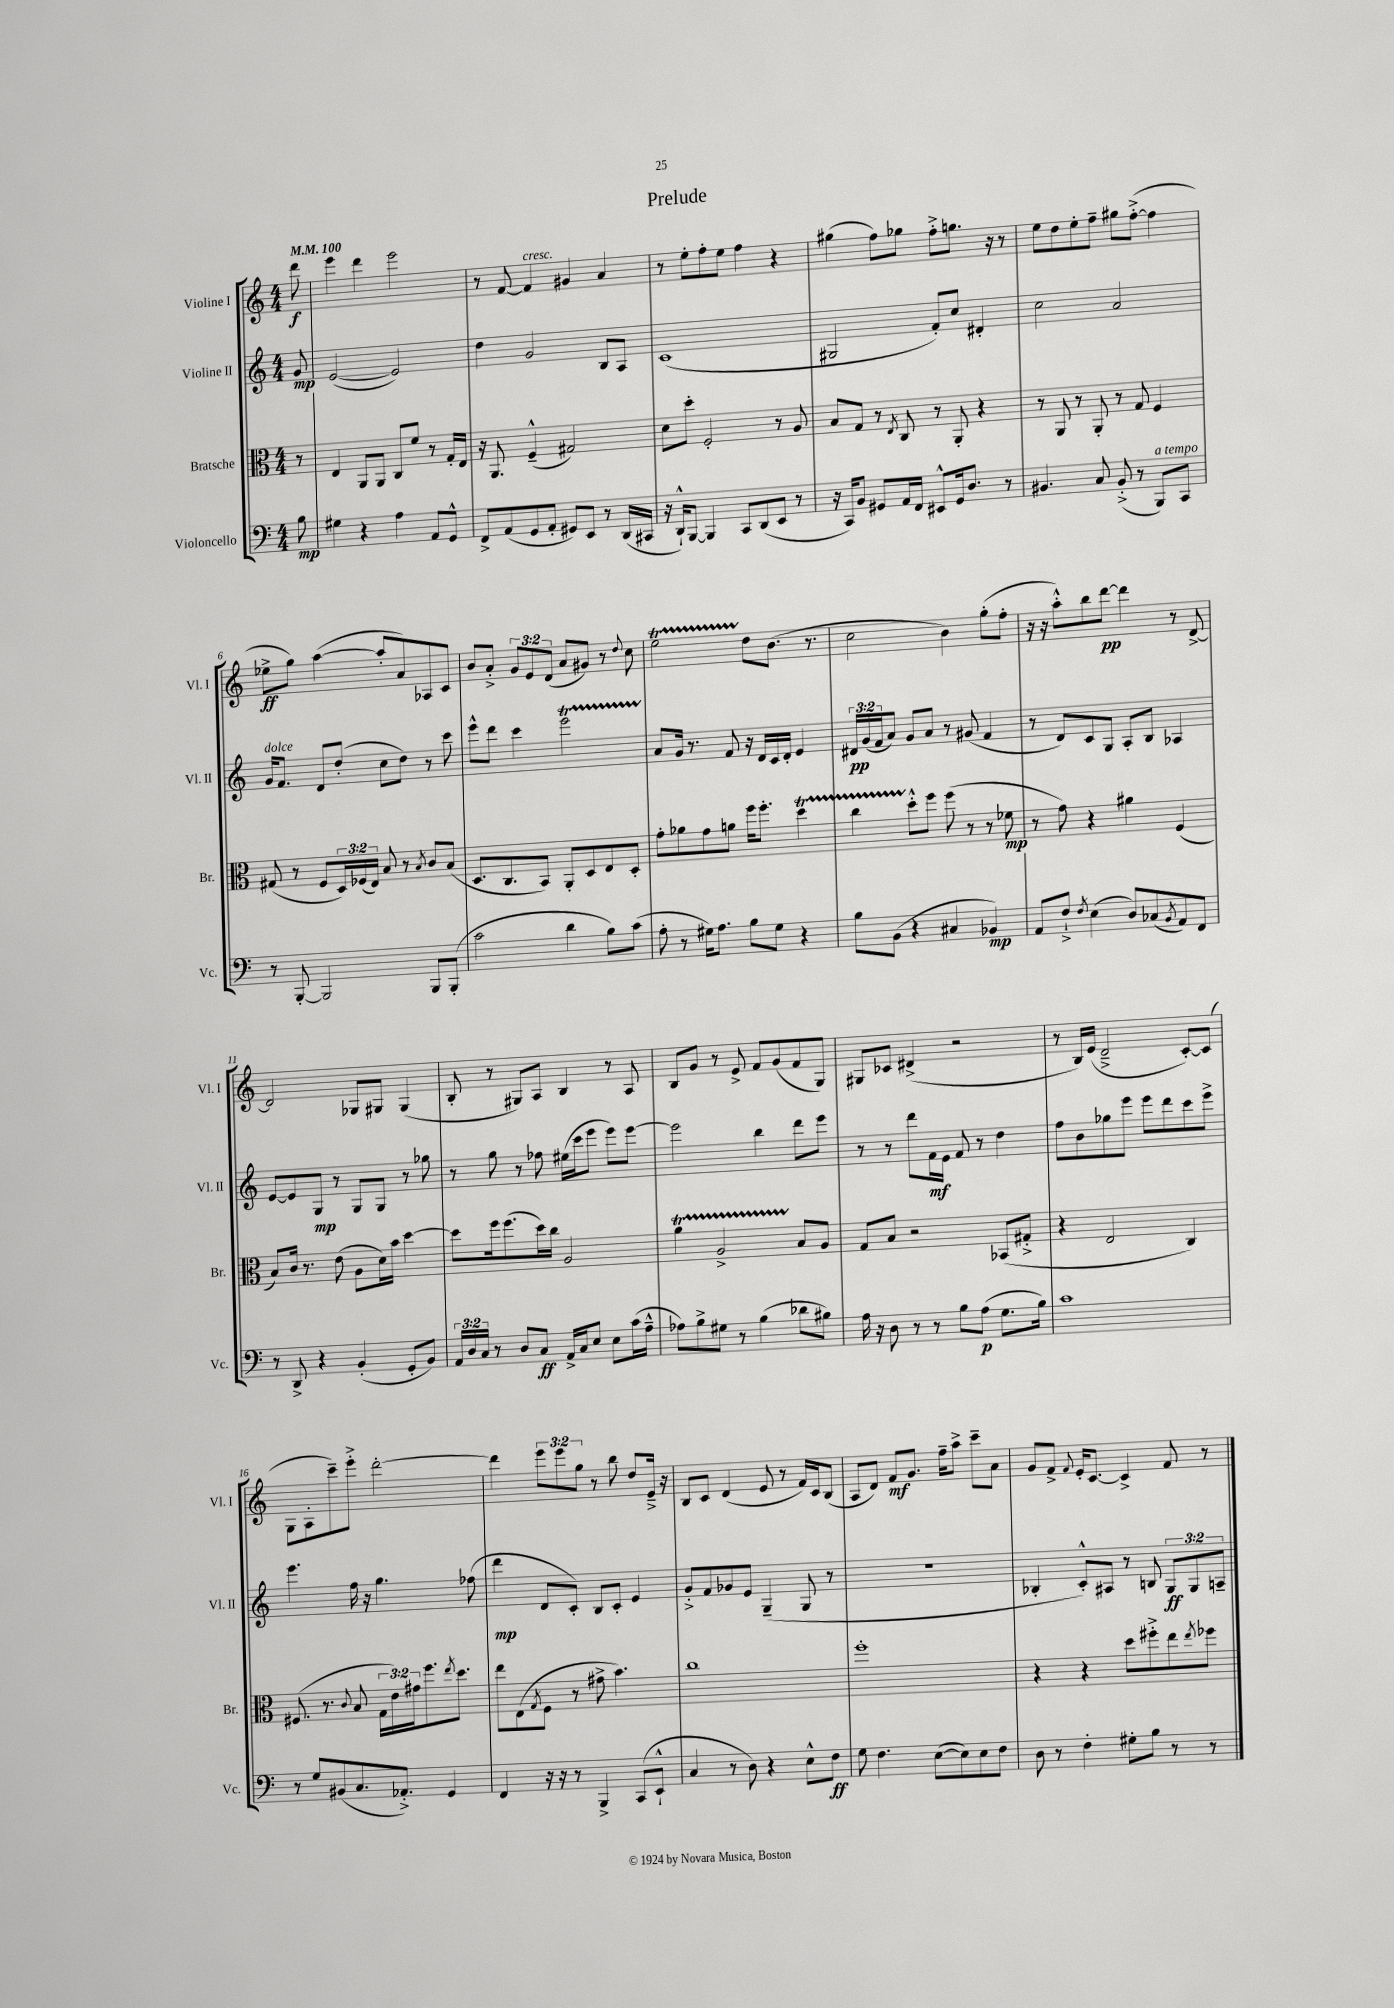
\header { title = "Prelude" }
<<
\new StaffGroup <<
\new Staff = "s0" \with { instrumentName = "Violine I" shortInstrumentName = "Vl. I" } {
    \clef treble \key c \major \numericTimeSignature \time 4/4 \override Staff.TupletNumber.text = #tuplet-number::calc-fraction-text \partial 8 \tempo 4 = 100
    d'''8\f |
    e'''4 d'''4 e'''2 |
    r8 f'8~ f'4^\markup { \italic "cresc." } gis'4 a'4 |
    r8 e''8-. f''8-. e''8 f''4 r4 |
    gis''4( f''8) ges''8 f''8-.-> g''8. r16 r8 |
    e''8 d''8 e''8-. f''8-- gis''8 f''8~-.->( f''4 |
    ees''8->\ff g''8) a''4~( a''8-. a'8) aes8 c'8 |
    b'8 a'8-.-> \tuplet 3/2 { g'8 e'8 d'8( } a'8 gis'8) r8 \appoggiatura { d''8 } c''8 |
    e''2\startTrillSpan d''8\stopTrillSpan b'8.( r8. |
    c''2 b'4) g''8-.( f''8-. |
    r16 r16 a''8-.-^) b''8 d'''8~\pp d'''4 r8 d'8~-> |
    d'2 ges8 gis8 gis4( |
    b8-. r8 gis8) a8 b4 r8 a8 |
    b8 g'8 r8 e'8-> f'8 g'8( f'8 g8) |
    gis8 ces'8 dis'4->( r2 |
    r8 b16) e'16( d'2---> c'8~-.) c'8( |
    g8 a8-. c'''8--) e'''8-.-> d'''2~-. |
    d'''4 \tuplet 3/2 { e'''8 e'''8 g''8 } r8 b''8 d''8 e'16---> r16 |
    b8 c'8 d'4( e'8 r8 f'16) c'16 b8( |
    a8 d'8) f'8\mf g'8. f''16-- a''8-> c'''8-- a'8 |
    g'8 f'8-> \appoggiatura { f'8 } e'16-. c'8.~ c'4-> f'8 r8 \bar "|." |
}
\new Staff = "s1" \with { instrumentName = "Violine II" shortInstrumentName = "Vl. II" } {
    \clef treble \key c \major \numericTimeSignature \time 4/4 \override Staff.TupletNumber.text = #tuplet-number::calc-fraction-text \partial 8
    g'8\mp |
    e'2~( e'2) |
    d''4 g'2 b8 a8 |
    c'1( |
    gis2 f'8-.) c''8 dis'4-. |
    c''2 a'2 |
    g'16^\markup { \italic "dolce" } f'8. d'8 d''8-.( c''8 d''8) r8 c'''8 |
    e'''8-^ d'''8 c'''4 e'''2\startTrillSpan |
    a'8\stopTrillSpan g'16 r8. f'8 r16 d'16 c'16 d'16-. e'4 |
    \tuplet 3/2 { dis'16\pp g'16( f'16 } a'8) g'8 a'8 r8 gis'8( f'4 |
    r8 d'8) c'8 g8 a8-. b8 aes4 |
    e'8~ e'8 g8\mp r8 g8 g8 r8 ges''8 |
    r8 g''8 r8 fes''8 eis''16( c'''16 e'''8 e'''8) e'''8~ |
    e'''2 b''4 d'''8 e'''8 |
    r8 r8 d'''8 f'16\mf e'16 f'8 r8 d''4 |
    f''8 b'8 ges''8 e'''8 e'''8 d'''8 c'''8 e'''8-> |
    e'''4. f''16 r16 g''4. fes''8( |
    d'''4\mp d'8 c'8-.) b8 c'8-. e'4 |
    g'8-.-> f'8 ges'8 e'8 g4--( g8 r8 |
    R1 |
    bes4-. c'8-.-^) ais8 r8 b8 \tuplet 3/2 { g8\ff g8 a8-- } \bar "|." |
}
\new Staff = "s2" \with { instrumentName = "Bratsche" shortInstrumentName = "Br." } {
    \clef alto \key c \major \numericTimeSignature \time 4/4 \override Staff.TupletNumber.text = #tuplet-number::calc-fraction-text \partial 8
    r8 |
    e4 a,8 a,8 c8 f'8 r8 g16-. e16 |
    r16 a,8. f4---^( gis2) |
    d'8 d''8-. f2-. r8 a8 |
    b8 g8 r8 \acciaccatura { e8 } c8 r8 a,8-. r4 |
    r8 a,8 r8 a,8-. r8 g8 f4 |
    gis8( r8 f8 \tuplet 3/2 { d16) fes16( e16) } b8 r8 \acciaccatura { b8 } c'8 b8( |
    d8. c8. b,8) a,8-. d8 e8 d8-. |
    g'8-. aes'8 g'8 a'8 f''16 f''8.-. d''4\startTrillSpan |
    c''4 d''8-.-^\stopTrillSpan f''8 f''8( r8 r8 fes'8\mp |
    r8 g'8) r4 ais'4 f4( |
    b8) c'16 r8. e'8( a8 d'16) b'16 d''4~ |
    d''8 f''16 f''8.( d''16) c''16 a2 |
    a'4\startTrillSpan a2-> b8\stopTrillSpan a8 |
    g8 b8 r2 bes,8( gis8-.-> |
    r4 e2 c4) |
    fis8.( r8. \appoggiatura { c'8 } b8 \tuplet 3/2 { g16 e'16) gis'16 } f''8. \acciaccatura { e''8 } d''8. |
    e''8 e8( \acciaccatura { g8 } f8 r8 gis'8-> b'4.) |
    c''1 |
    f''1-. |
    r4 r4 d''8 fis''8-.-> e''8 \acciaccatura { e''8 } fes''8 \bar "|." |
}
\new Staff = "s3" \with { instrumentName = "Violoncello" shortInstrumentName = "Vc." } {
    \clef bass \key c \major \numericTimeSignature \time 4/4 \override Staff.TupletNumber.text = #tuplet-number::calc-fraction-text \partial 8
    b8\mp |
    gis4 r4 a4 a,8 g,8-^ |
    f,8-> a,8( g,8 a,8-. gis,8) e,8 r8 d,16( cis,16 |
    r16 d,16-!-^) b,,8~ b,,4 c,8 d,8( e,8 r8 |
    r16 c,16) b,8 gis,8 a,16 f,16 eis,8-^ gis,16 d8. r8 |
    bis,4. c8 bis,8-.->( r8 b,,8^\markup { \italic "a tempo" }) c,8 |
    r8 b,,8~-. b,,2 b,,8 b,,8-.( |
    c'2 d'4 b8) c'8( |
    a8-. r8 gis16) a8. b8 gis8 r4 |
    b8 b,8( r4 cis4 bes,4\mp) |
    a,8 f8-!-> \acciaccatura { f8 } e4( d8) ces8( \acciaccatura { b,8 } a,8) f,8 |
    r8 d,8-> r4 b,4-.( g,8-. b,8) |
    \tuplet 3/2 { a,16 d16 c16 } r8 d8 c8\ff a,16-> c16 e8 e8 c'16( a16---^ |
    aes8) b8-> gis8 r8 b4( des'8 bis8) |
    a16 r16 d8 r8 r8 b8 a8\p( g8. b16) |
    c'1 |
    r8 g8 bis,8( c8. aes,8.-.->) g,4 |
    f,4 r16 r16 r8 b,,4-> c,8( e,8-!-^ |
    c4 r8 d8) r4 e8-^ f8\ff |
    g8 f4. e8~( e8) e8 f8 |
    d8 r8 f4-. gis8-. b8 r8 r8 \bar "|." |
}
>>
>>
